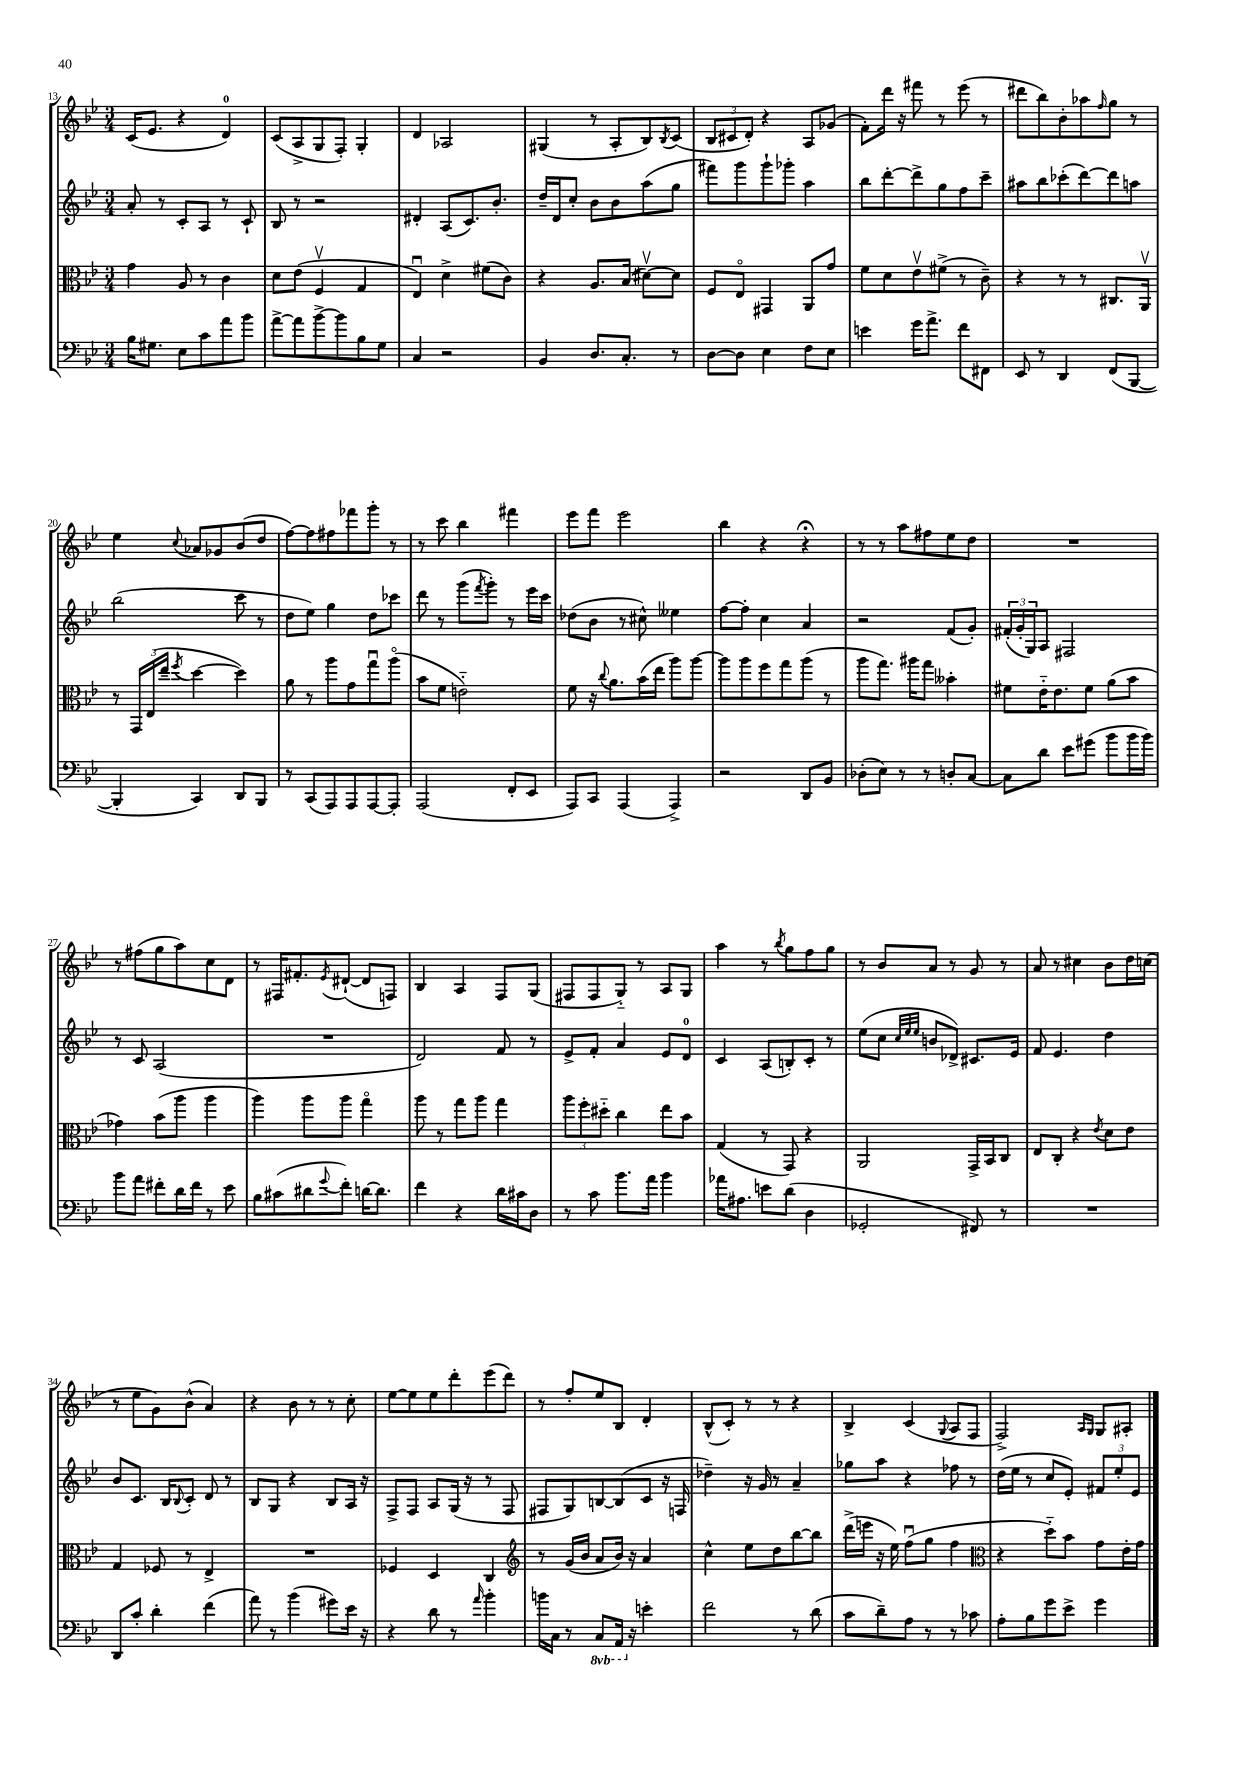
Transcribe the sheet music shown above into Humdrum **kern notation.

**kern	**kern	**kern	**kern
*part4	*part3	*part2	*part1
*staff4	*staff3	*staff2	*staff1
*clefF4	*clefC3	*clefG2	*clefG2
*k[b-e-]	*k[b-e-]	*k[b-e-]	*k[b-e-]
*M3/4	*M3/4	*M3/4	*M3/4
=13	=13	=13	=13
16B-\KL	4g\	8a'/	(16c/KL
8.G#X\J	.	.	8.e-/J
.	.	8r	.
8E-\L	8A/	8c'/L	4r
8c\	8r	8A/J	.
8a\	4c\	8r	4d/)
8b-\J	.	8c`/	.
=14	=14	=14	=14
[8a^\L	8d\L	8B-/	(8c/L
8a\]	(8e-\J	8r	8A^/
[8b-^\	4Fv/	2r	8G/
8b-\]	.	.	8F'/J)
8B-\	4G/	.	4G'/
8G\J	.	.	.
=15	=15	=15	=15
4C/	4E-u/)	4d#X'/	4d/
2r	4d^\	(8A/L	2A-X/
.	.	8.c/)	.
.	(8f#X\L	.	.
.	.	8.b-'/J	.
.	8c\J)	.	.
=16	=16	=16	=16
4BB-/	4r	16dd~/LL	(4G#X/
.	.	16d/J	.
.	.	8cc'/J	.
8.D/L	8.A/L	8b-\L	8r
.	.	8b-\	8A'/L
8.C'/J	(16B-/Jk	.	.
.	[8d#Xv\L)	(8aa\	8B-/)
.	.	.	8qB-/
8r	8d#\J]	8gg\J	(8c/J
=17	=17	=17	=17
[8D\L	8F/L	8fff#X\L)	12B-/L
.	.	.	12c#X/
8D\J]	8E-/J	8ggg\	.
.	.	.	12d'/J)
4E-\	4GG#X/	8ggg`\	4r
.	.	8ggg-X'\J	.
8F\L	8AA/L	4aa\	8A/L
8E-\J	8g/J	.	(8g-X/J
=18	=18	=18	=18
4en\	8f\L	8bb-\L	8f'\L)
.	8d\	[8ddd'\	16ddd\Jk
.	.	.	16r
16g\KL	8e-v\	8ddd^\]	8fff#X\
8.a^\J	.	.	.
.	(8f#X^\J	8gg\	8r
8f\L	8r	8ff\	(8eee-\
8FF#X\J	8c~\)	8ccc~\J	8r
=19	=19	=19	=19
8EE-/	4r	8aa#X\L	8ddd#X\L
8r	.	8bb-\	8bb-\)
4DD/	8r	(8ccc-X'\	8b-'\
.	8r	[8ddd\)	8aa-X\
.	.	.	16qqff/
(8FF/L	8.C#X/L	8ddd\]	8gg\J
[8BBB-/J	.	8aan\J	8r
.	16AAv/Jk	.	.
!!LO:LB:g=z
=20	=20	=20	=20
4BBB-'/]	8r	(2bb-\	4ee-\
.	24GG/LL	.	.
.	(24E-/	.	.
.	24ee-~/JJ	.	.
.	8qff/	.	8qqcc/
4CC/)	[4dd\	.	8a-X/L
.	.	.	8g-X/
8DD/L	4dd\])	8ccc\	(8b-/
8BBB-/J	.	8r	8dd/J
=21	=21	=21	=21
8r	8a\	8dd\L	[8ff\L)
(8CC/L	8r	8ee-\J)	8ff\]
8AAA/)	8aa\L	4gg\	8ff#X\
8AAA/	8g\	.	8fff-X\
[8AAA/	8ggu\	8dd\L	8ggg'\J
8AAA'/J]	(8aa\J	8ccc-X\J	8r
=22	=22	=22	=22
(2AAA/	8b-\L	8ddd\	8r
.	8f\J	8r	8ccc\
.	2en\)	(8ggg\L	4bb-\
.	.	8qfff/	.
.	.	8ggg'\J)	.
8FF'/L	.	8r	4fff#X\
8EE-/J	.	16eee-\LL	.
.	.	16ccc\JJ	.
=23	=23	=23	=23
8AAA/L)	8f\	(8dd-X\L	8eee-\L
8CC/J	16r	8b-\J	8fff\J
.	8qqcc/	.	.
.	8.a\L	.	.
(4AAA/	.	8r	2eee-\
.	(16b-\L	8cc#X^^\)	.
.	16ee-\JJ	.	.
4AAA^/)	8aa\L)	4ee--X\	.
.	[8aa\J	.	.
=24	=24	=24	=24
2r	8aa\L]	[8ff\L	4bb-\
.	8aa\	8ff'\J]	.
.	8ff\	4cc\	4r
.	8gg\	.	.
8DD/L	(8aa\J	4a/	4r;<
8BB-/J	8r	.	.
=25	=25	=25	=25
(8D-X'\L	8aa\L	2r	8r
8E-\J)	8.gg\J)	.	8r
8r	.	.	8aa\L
.	16aa#X\KL	.	.
8r	8gg\J	.	8ff#X\
8Dn'/L	4b--X'\	(8f/L	8ee-\
[8C/J	.	8g'/J)	8dd\J
=26	=26	=26	=26
8C\L]	8f#X\L	(24f#X'/LL	2.r
.	.	24g'/	.
.	.	24G/J)	.
8d\J	16e-\K	8A/J	.
.	8.e-\	.	.
8e-\L	.	2F#X/	.
(8g#X\J	8f#\J	.	.
8b-\L	(8a\L	.	.
16b-\L	8b-\J	.	.
16b-\JJ)	.	.	.
!!LO:LB:g=z
=27	=27	=27	=27
8b-\L	4g-X\)	8r	8r
8a\J	.	8c/	(8ff#X\L
8f#X'\L	(8b-\L	(2A/	8gg\
16d\L	8aa\J	.	8aa\)
16f#\JJ	.	.	.
8r	4aa\	.	8cc\
8e-\	.	.	8d\J
=28	=28	=28	=28
8B-\L	4aa\)	2.r	8r
(8c#X\	.	.	16F#X/KL
.	.	.	8.f#X'/
8d#X\	8aa\L	.	.
8qqg/	.	.	8qe-/
8f'\J)	8aa\J	.	([8d#X`/J
[16dn\KL	4gg\	.	8d#/L]
8.d\J]	.	.	.
.	.	.	8Fn/J)
=29	=29	=29	=29
4f\	8aa\	2d/)	4B-/
.	8r	.	.
4r	8gg\L	.	4A/
.	8aa\J	.	.
16d\LL	4gg\	8f/	8F/L
16c#X\J	.	.	.
8D\J	.	8r	(8G/J
=30	=30	=30	=30
8r	12aa\L	8e-^/L	8F#X/L
.	12ff'\	.	.
8c\	.	8f'/J	8F#/
.	12dd#X\J	.	.
8.b-\L	4cc\	4a/	8G/J)
.	.	.	8r
16a\Jk	.	.	.
4b-\	8ee-\L	8e-/L	8A/L
.	8b-\J	8d/J	8G/J
=31	=31	=31	=31
16a-X\KL	(4G/	4c/	4aa\
8.A#X\J	.	.	.
8en\L	8r	(8A/L	8r
.	.	.	8qbb-/
(8d\J	8GG/)	8Bn'/)	8gg\L
4D\	4r	8c'/J	8ff\
.	.	8r	8gg\J
=32	=32	=32	=32
2GG-X'/	2AA/	(8ee-\L	8r
.	.	8cc\J	8b-/L
.	.	32qqcc/LLL	.
.	.	32qqee-/	.
.	.	32qqee-/JJJ	.
.	.	8bn/L	8a/J
.	.	8d-X^/J)	8r
8FF#X/)	16GG^/LL	8.c#X/L	8g/
.	16BB-/J	.	.
8r	8C/J	.	8r
.	.	16e-/Jk	.
=33	=33	=33	=33
2.r	8E-/L	8f/	8a/
.	8C'/J	4.e-/	8r
.	4r	.	4cc#X\
.	8qe-/	.	.
.	8d\L	4dd\	8b-\L
.	8e-\J	.	16dd\L
.	.	.	(16ccn\JJ
!!LO:LB:g=z
=34	=34	=34	=34
8DD/L	4G/	8b-/L	8r
8c'/J	.	8.c/J	8ee-\L
4d'\	8F-X/	.	8g\)
.	.	16B-/KL	.
.	.	8qqB-/	.
.	8r	8c'/J	(8b-^^\J
(4f\	4E-^/	8d/	4a/)
.	.	8r	.
=35	=35	=35	=35
8a\)	2.r	8B-/L	4r
8r	.	8G/J	.
(4b-\	.	4r	8b-\
.	.	.	8r
8g#X\L)	.	8B-/L	8r
16e-\Jk	.	16A/Jk	8cc'\
16r	.	16r	.
=36	=36	=36	=36
4r	4F-X/	8F^/L	[8ee-\L
.	.	8F/J	8ee-\]
8d\	4D/	8A/L	8ee-\
8r	.	(16G/Jk	8ddd'\
.	.	16r	.
16qqa/	.	.	.
4b-'\	4C/	8r	(8eee-\
.	.	8F/	8ddd\J)
=37	=37	=37	=37
*	*clefG2	*	*
16bn\LL	8r	8F#X/L	8r
16C\JJ	.	.	.
8r	(16g/LL	8G/)	8ff'/L
.	16b-/JJ	.	.
*8ba	*	*	*
8CC/L	8a/L	[8Bn/	8ee-/
16AAA/Jk	16b-/Jk)	(8B/]	8B-/J
*X8ba	*	*	*
16r	16r	.	.
4en'\	4a/	8c/J	4d'/
.	.	16r	.
.	.	16Fn/	.
=38	=38	=38	=38
2f\	4cc^^\	4dd-X~\)	(8B-^^/L
.	.	.	8c'/J)
.	8ee-\L	16r	8r
.	.	16g/	.
.	8dd\	8r	8r
8r	[8bb-\	4a~/	4r
(8d\	8bb-\J]	.	.
=39	=39	=39	=39
8c\L	(16ddd^\LL	8gg-X\L	4B-^/
.	16eeen\JJ	.	.
8d~\)	16r	8aa\J	.
.	16ee-\)	.	.
8A\J	(8ffu\L	4r	(4c/
8r	8gg\J	.	.
.	.	.	8qqG/
8r	4ff\	8ff-X\	8A/L
8c-X\	.	8r	8F/J
=40	=40	=40	=40
*	*clefC3	*	*
8A'\L	4r	(16dd\LL	2F^/)
.	.	16ee-\JJ	.
8B-\	.	8r	.
8g\	8dd\L)	8cc/L	.
8e-^\J	8b-\J	8e-'/J)	.
.	.	.	16qqA/LL
.	.	.	16qqG/JJ
4g\	8g\L	12f#X/L	8G/L
.	.	12ee-'/	.
.	16e-'\L	.	8A#X'/J
.	.	12e-/J	.
.	16g\JJ	.	.
==	==	==	==
*-	*-	*-	*-
